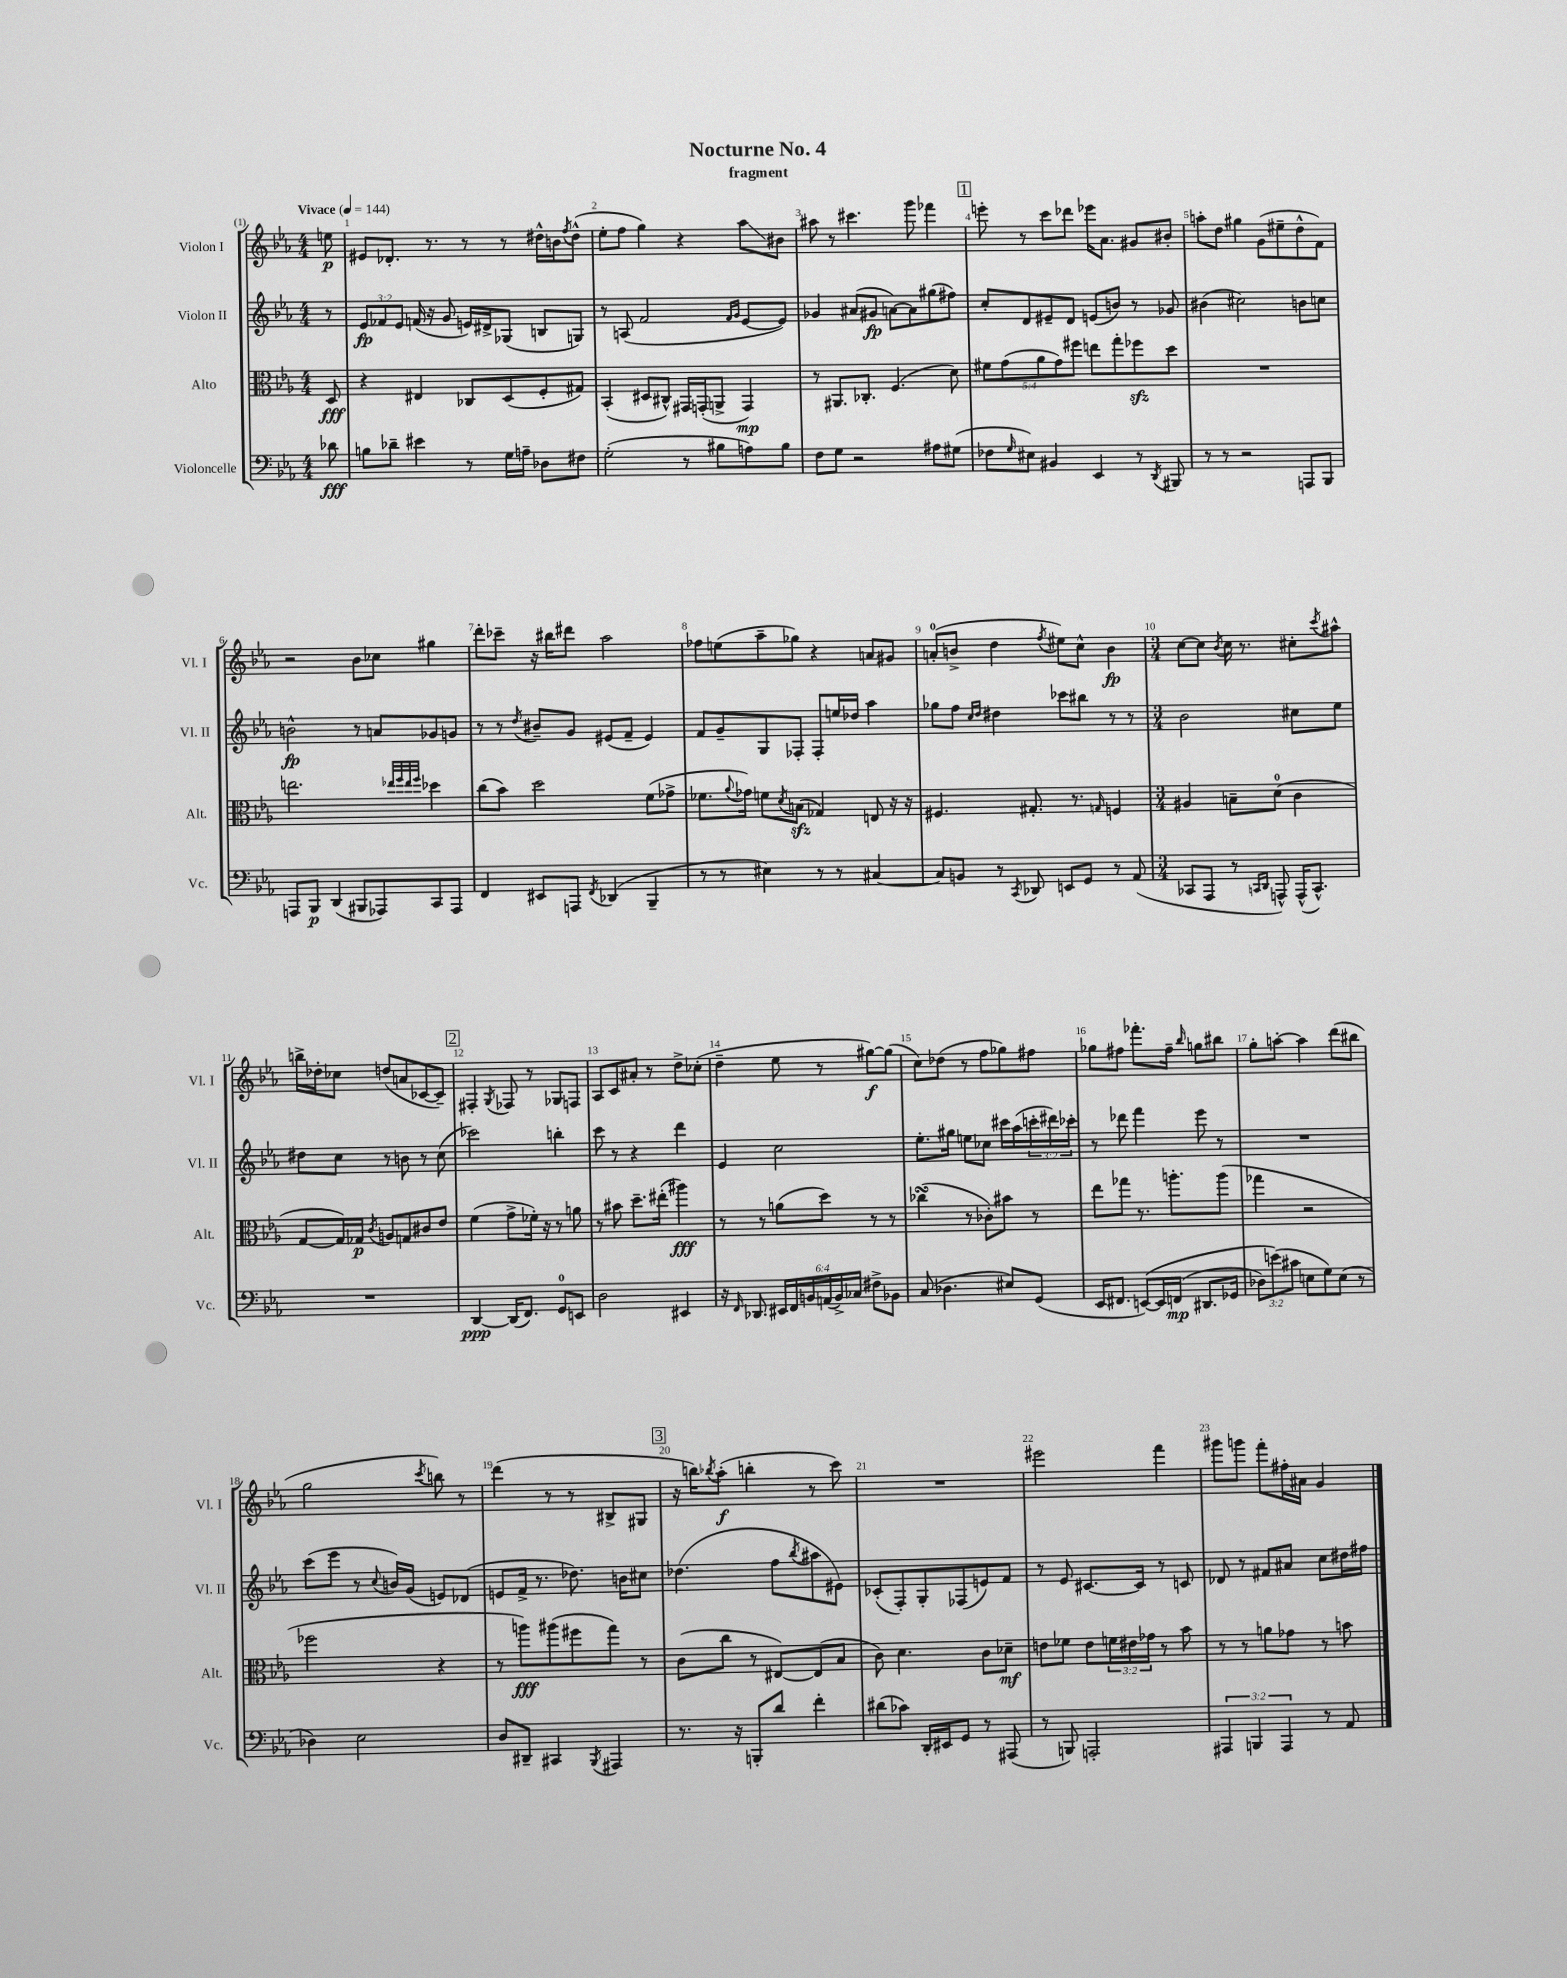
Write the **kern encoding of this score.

**kern	**kern	**kern	**kern
*staff4	*staff3	*staff2	*staff1
*clefF4	*clefC3	*clefG2	*clefG2
*k[b-e-a-]	*k[b-e-a-]	*k[b-e-a-]	*k[b-e-a-]
*M4/4	*M4/4	*M4/4	*M4/4
*MM144	*MM144	*MM144	*MM144
8d-	8D	8r	8ee
=	=	=	=
8B	4r	12e-	8e#
.	.	12f-	.
8d-~	.	.	8.d-'
.	.	12e-	.
4e#	4E#	(16f	.
.	.	16r	8.r
.	.	8g	.
8r	8C-	16e)	8r
.	.	16d#^	.
16G	(8D	(8G-	8r
16A~	.	.	.
8D-	8F'	8B	16dd#^^
.	.	.	16b
.	.	.	8qff
8F#	8G#)	8G)	(8dd#^^
=	=	=	=
(2G'	(4BB-'	8r	8ee-'
.	.	(8A	8ff
.	8D#	2f	4gg)
.	8C#^^)	.	.
8r	16GG#	.	4r
.	(16GG'	.	.
8B#	8AA^	.	.
.	.	16qqf	.
.	.	16qqg	.
8A)	4GG)	[8e-	8aa-
8B#	.	8e-])	8b#
=	=	=	=
8F	8r	4g-	8aa#
8G	8.AA#	.	8r
2r	.	(8a#	4.ccc#
.	8.C-'	.	.
.	.	8g#	.
.	(4.F	[8a)	.
.	.	8a]	8ggg
8A#	.	(8gg#	4fff-
(8G#	8d)	8ff#)	.
=	=	=	=
8F-	10f#	8cc'	8eee'
.	(10g	.	.
16qqG	.	.	.
8E#)	.	8d	8r
.	10a-	.	.
4BB#	.	8e#~	8ccc
.	10g)	.	.
.	.	8d	8ddd-
.	10ff#	.	.
4EE-	8ee	(8e	16eee-
.	.	.	8.a-
.	8gg'	8b)	.
8r	8ff-	8r	8g#
8qDD	.	.	.
8BBB#	8dd	8g-	8b#'
=	=	=	=
8r	1r	(4b#	8aa'
8r	.	.	8dd
2r	.	2cc#)	4gg#
.	.	.	(8g
.	.	.	8ee#~
8AAA	.	8b	8dd^^
8BBB-	.	8cc	8f)
=	=	=	=
8AAA	2.ee	2b^^	2r
8BBB-	.	.	.
(4DD	.	.	.
8BBB#	.	8r	8b-
8AAA-)	.	8a	8cc-
.	32qqee-	.	.
.	32qqff	.	.
.	32qqee-	.	.
.	32qqff	.	.
8CC	4dd-	8g-	4gg#
8AAA-	.	8g	.
=	=	=	=
4FF	(8cc	8r	8ddd'
.	8b-)	8r	8ccc-~
.	.	8qdd	.
8EE#	2dd	8b#~	16r
.	.	.	16bb#
8AAA	.	8g	8ddd#
8qFF	.	.	.
(4DD-	.	(8e#	2aa-
.	.	8f~	.
4BBB-~	(8f	4e#)	.
.	8g-^	.	.
=	=	=	=
8r	8.f-	8f	8ff-
8r	.	8g~	(8ee
.	8qqa-	.	.
.	16g-)	.	.
4E#)	8f	8G	8aa-~
.	8qd	.	.
.	(8B	8F-'	8gg-)
8r	4G-)	8F-'	4r
8r	.	16ee	.
.	.	16dd-	.
[4C#	8E	4aa-	8a
.	16r	.	8g#
.	16r	.	.
=	=	=	=
8C#]	4.F#	8gg-	(8a'
8BB	.	8ff	8b^
.	.	16qqcc	.
.	.	16qqdd	.
8r	.	4dd#	4dd
8qCC	.	.	.
8DD-	8.G#'	.	.
.	.	.	8qff
8EE	.	8ccc-	8ee#)
.	8.r	.	.
8GG	.	8bb#	8cc^^
.	16qqG	.	.
8r	4F	8r	4b
(8AA-	.	8r	.
=	=	=	=
*M3/4	*M3/4	*M3/4	*M3/4
8CC-	4A#	2b-	[8cc
8AAA-	.	.	8cc]
.	.	.	8qb-
8r	8B~	.	16cc
.	.	.	8.r
16qqCC	.	.	.
16qqDD	.	.	.
8AAA^^)	(8d	.	.
(16AAA^^	4c	8cc#	8cc#'
8.CC^^)	.	.	.
.	.	.	8qccc
.	.	8ee-	8aa#^^
=	=	=	=
2.r	[8G	8dd#	16bb^
.	.	.	16dd-'
.	16G])	8cc	8cc-
.	16G-	.	.
.	8qc	.	.
.	8A	8r	(8dd
.	8G	8b	8a
.	8c#	8r	[8c-
.	8e-	(8cc	8c-~])
=	=	=	=
[4DD	(4f	2ccc-)	4F#'
.	.	.	8qG
(16DD]	8g^	.	8F-
8.FF)	.	.	.
.	16f-')	.	8r
.	16r	.	.
8GG	8r	4bb'	8G-
8EE	8a	.	8F
=	=	=	=
2D	8r	8ccc	8A-
.	8b#	8r	8c
.	8.dd~	4r	8a#'
.	.	.	8r
.	(16ee#'	.	.
4EE#	4aa#)	4ddd	8dd^
.	.	.	(8cc-'
=	=	=	=
16r	8r	4e-	4dd~
16qqFF	.	.	.
8.DD-	.	.	.
.	8r	.	.
24EE#	(8a	2cc	8ee-
24FF	.	.	.
24BB	.	.	.
(24AA	8dd)	.	8r
24BB^)	.	.	.
24C-	.	.	.
8F#^	8r	.	[8gg#)
8BB-	8r	.	(8gg#]
=	=	=	=
(8C	(4cc-	8.ee-'	8cc)
4.D-	.	.	(8dd-
.	.	16gg#	.
.	8r	8ee	8r
.	8c-')	8cc-	8ff
8E#)	8b#	16ccc#	8gg-)
.	.	(16aa-	.
(8GG	8r	24ccc'	8ff#
.	.	24ddd#)	.
.	.	24ccc-'	.
=	=	=	=
16EE-	8ee-	8r	8gg-
8.FF#	.	.	.
.	8gg-	8ddd-	8ff#
&([8EE)	8.r	4fff	8.fff-'
16EE]	.	.	.
(16FF	8.aa'	.	16ff#~
.	.	.	16qqbb-
8.DD#	.	8eee-	8gg
.	(8aa	8r	8bb#
16GG-	.	.	.
=	=	=	=
12D-)	4gg-	2.r	8gg'
(12e&)	.	.	.
.	.	.	[8aa'
12c#	.	.	.
8E	2r	.	4aa]
8G)	.	.	.
(8E	.	.	(8ddd
8r	.	.	8bb#
=	=	=	=
4D-)	2ff-	(8ccc	2gg
.	.	8eee-	.
2E-	.	8r	.
.	.	8qqcc	.
.	.	16b)	.
.	.	(16g	.
.	.	.	8qccc
.	4r	8e)	8bb)
.	.	(8d-	8r
=	=	=	=
8D	8r	8e	(4ddd
8DD#~	8aa)	16f^	.
.	.	8.r	.
4CC#	(8aa#	.	8r
.	8ff#	8.dd-)	8r
8qBBB-	.	.	.
4AAA#	8gg)	.	8B#^
.	.	16b	.
.	8r	8cc#	8G#
=	=	=	=
8.r	(8c	(4.dd-	16r
.	.	.	16bb)
.	.	.	8qbb-
.	8cc	.	(8aa-'
16r	.	.	.
8BBB'	8r	.	4bb'
8d	[8E#)	8ff	.
.	.	8qbb-	.
4f'	(8E#]	8aa#	8r
.	8B-	8e#)	8ccc)
=	=	=	=
(8d#	8c)	(8c-'	2.r
8c-)	4.d	8F')	.
16DD'	.	8G'	.
16EE#	.	.	.
8GG	.	(8F-	.
8r	8c	8e)	.
(8AAA#	8d-~	8f	.
=	=	=	=
8r	8e	8r	2eee#
8BBB)	8f-	8e-	.
2AAA'	8e	[8.c#	.
.	24f	.	.
.	24e#	.	.
.	.	16c#]	.
.	24g-	.	.
.	8r	8r	4fff
.	8b-	8c	.
=	=	=	=
6AAA#	8r	8d-	8ggg#
.	8r	8r	8ggg
6BBB	.	.	.
.	8a	8f#	8fff'
6AAA#	.	.	.
.	8g-	8a#	16ff#'
.	.	.	16a#
8r	8r	8cc	4g
8AA-	8b	16dd#	.
.	.	16ff#	.
==	==	==	==
*-	*-	*-	*-
